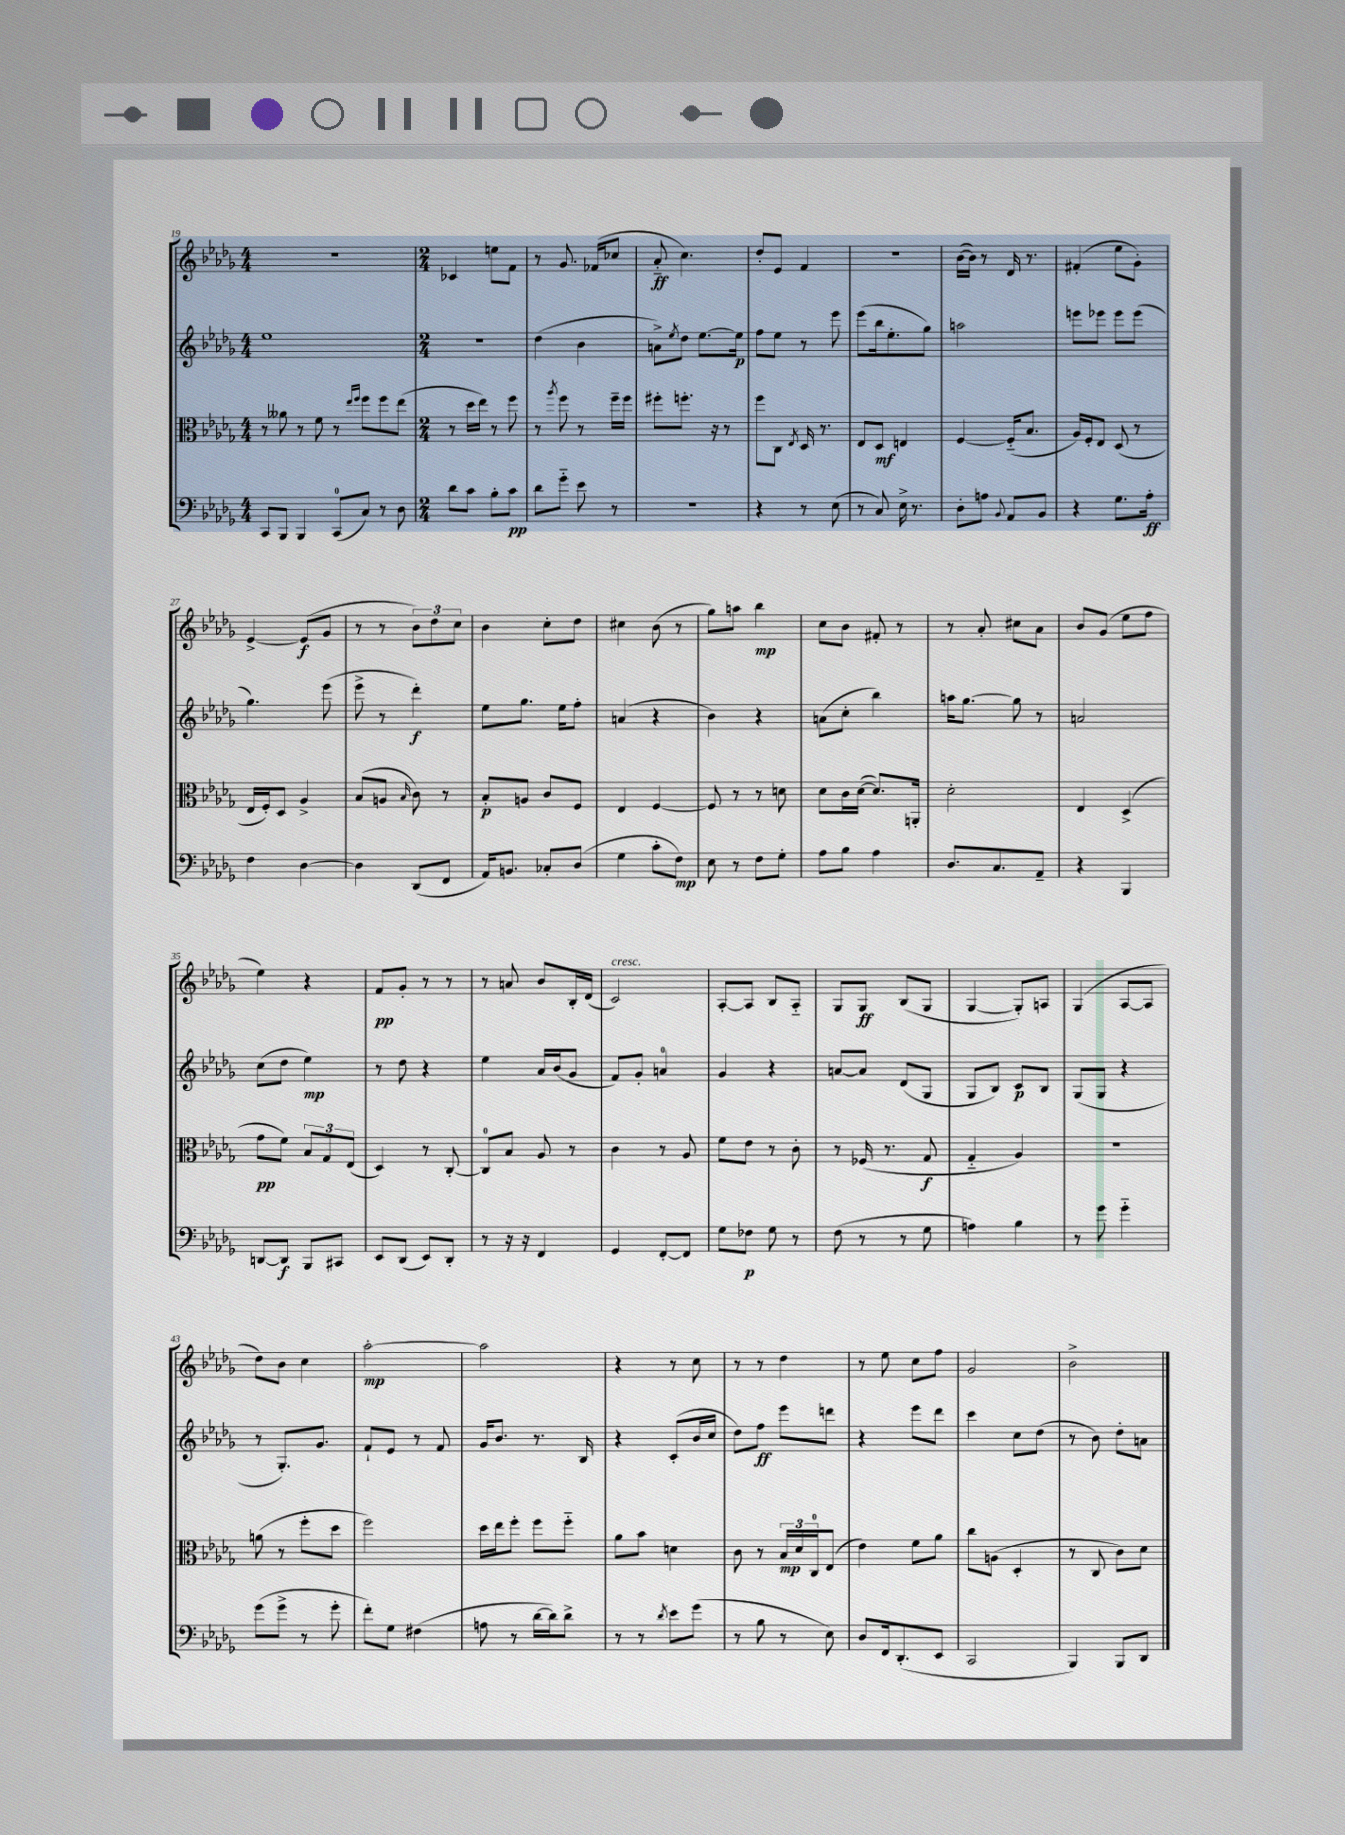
<<
\new StaffGroup <<
\new Staff = "s0" {
    \clef treble \key des \major \numericTimeSignature \time 4/4
    r1 |
    \numericTimeSignature \time 2/4 ces'4 e''8 f'8 |
    r8 ges'8. fes'16( ces''8 |
    aes'8-_\ff c''4.) |
    des''8-. ees'8 f'4 |
    r2 |
    bes'16~( bes'16) r8 des'16 r8. |
    fis'4-.( ees''8 ges'8-.) |
    ees'4~-> ees'8\f( ges'8 |
    r8 r8 \tuplet 3/2 { bes'8) des''8 c''8 } |
    bes'4 c''8-. des''8 |
    cis''4 bes'8( r8 |
    ges''8) a''8 bes''4\mp |
    c''8 bes'8 fis'8-. r8 |
    r8 aes'8-. cis''8 aes'8 |
    bes'8 ges'8( ees''8 f''8 |
    ees''4) r4 |
    f'8\pp ges'8-. r8 r8 |
    r8 a'8 bes'8 bes16-. des'16( |
    c'2^\markup { \italic "cresc." }) |
    aes8~-. aes8 bes8 aes8-_ |
    ges8 ges8\ff bes8( ges8 |
    ges4~ ges8-.) a8 |
    ges4( aes8~ aes8 |
    des''8) bes'8 c''4 |
    aes''2~-.\mp |
    aes''2 |
    r4 r8 c''8 |
    r8 r8 des''4 |
    r8 ees''8 c''8 f''8 |
    ges'2 |
    bes'2-> \bar "|." |
}
\new Staff = "s1" {
    \clef treble \key des \major \numericTimeSignature \time 4/4
    ees''1 |
    \numericTimeSignature \time 2/4 r2 |
    des''4( bes'4 |
    a'8->) \acciaccatura { ees''8 } des''8 ees''8.~ ees''16\p |
    f''8 ees''8 r8 ees'''8 |
    ees'''8( bes''16 ees''8.-. ges''8) |
    a''2 |
    e'''8 ees'''8 ees'''8 ees'''8( |
    ges''4.) ees'''8( |
    ees'''8-> r8 des'''4-.\f) |
    ees''8 ges''8. ees''16 f''8-. |
    a'4( r4 |
    bes'4) r4 |
    a'8( c''8-. bes''4) |
    a''16 ges''8.~ ges''8 r8 |
    a'2 |
    c''8( des''8 ees''4\mp) |
    r8 des''8 r4 |
    ees''4 aes'16 bes'16( ges'8 |
    f'8) ges'8-. a'4-0 |
    ges'4 r4 |
    a'8~ a'8 des'8( ges8 |
    ges8 bes8) c'8\p bes8 |
    ges8( ges8 r4 |
    r8 ges8.-.) ges'8. |
    f'8-! ees'8 r8 f'8 |
    ges'16 bes'8. r8. bes16 |
    r4 c'8-.( bes'16 c''16 |
    des''8) f''8\ff ees'''8 d'''8 |
    r4 ees'''8 des'''8 |
    c'''4 c''8 des''8( |
    r8 bes'8) des''8-. a'8 \bar "|." |
}
\new Staff = "s2" {
    \clef alto \key des \major \numericTimeSignature \time 4/4
    r8 aeses'8 r8 f'8 r8 \grace { ees''16 f''16 } f''8 f''8 ees''8( |
    \numericTimeSignature \time 2/4 r8 des''16 ees''16) r8 f''8 |
    r8 \acciaccatura { aes''8 } f''8 r8 f''16-- f''16 |
    fis''8-. f''8.-. r16 r8 |
    f''8 c8 \acciaccatura { ees8 } des16 r8. |
    ees8 des8\mf e4 |
    f4~ f16-_( bes8. |
    aes16) f16-. ees8 des8( r8 |
    ees16 f16-.) des8 aes4-> |
    bes8( a8 \grace { bes16 } c'8) r8 |
    bes8-.\p a8 c'8 f8 |
    ees4 f4~ |
    f8 r8 r8 d'8 |
    des'8 c'16 des'16~( des'8.) a,16-. |
    des'2-. |
    ees4 des4->( |
    ges'8\pp f'8) \tuplet 3/2 { bes8 ges8 ees8( } |
    des4) r8 c8~-. |
    c8-0 bes8 aes8 r8 |
    c'4 r8 aes8 |
    f'8 ees'8 r8 c'8-. |
    r8 fes16( r8. ges8\f |
    ges4-_ aes4) |
    r2 |
    a'8( r8 f''8-. des''8 |
    f''2) |
    des''16 ees''16 f''8-. f''8 f''8-_ |
    aes'8 bes'8 d'4 |
    c'8 r8 \tuplet 3/2 { bes16\mp des'16 c16-0 } ees8( |
    ees'4) f'8 aes'8 |
    c''8 a8( des4-. |
    r8 c8 c'8) des'8 \bar "|." |
}
\new Staff = "s3" {
    \clef bass \key des \major \numericTimeSignature \time 4/4
    c,8 bes,,8 bes,,4 c,8-0( c8) r8 des8 |
    \numericTimeSignature \time 2/4 des'8 c'8 bes8-. c'8\pp |
    des'8 ges'8-_ ees'8 r8 |
    R2 |
    r4 r8 ees8( |
    r8 c8) ees16-> r8. |
    des8-. a8 \appoggiatura { bes,8 } aes,8 bes,8 |
    r4 ges8. aes16-.\ff |
    f4 des4~ |
    des4 des,8( f,8 |
    aes,16) b,8. ces8-. des8( |
    ges4 c'8-. f8\mp) |
    ees8 r8 f8 ges8-. |
    aes8 bes8 aes4 |
    des8. c8. aes,8-- |
    r4 bes,,4 |
    d,8~ d,8\f bes,,8 cis,8 |
    ees,8 des,8( ees,8) des,8-. |
    r8 r16 r16 f,4 |
    ges,4 f,8~-. f,8 |
    ges8 fes8\p ges8 r8 |
    f8( r8 r8 ges8 |
    a4) bes4 |
    r8 ges'8 ges'4-_ |
    ges'8( ges'8-> r8 ges'8-. |
    f'8-.) ges8 fis4( |
    a8 r8 des'16~ des'16) des'8-> |
    r8 r8 \acciaccatura { des'8 } ees'8 ges'8( |
    r8 bes8 r8 ees8) |
    des8 f,16 des,8.-.( ees,8 |
    c,2 |
    bes,,4) bes,,8 des,8 \bar "|." |
}
>>
>>
\layout { \context { \Score currentBarNumber = #19 } }
